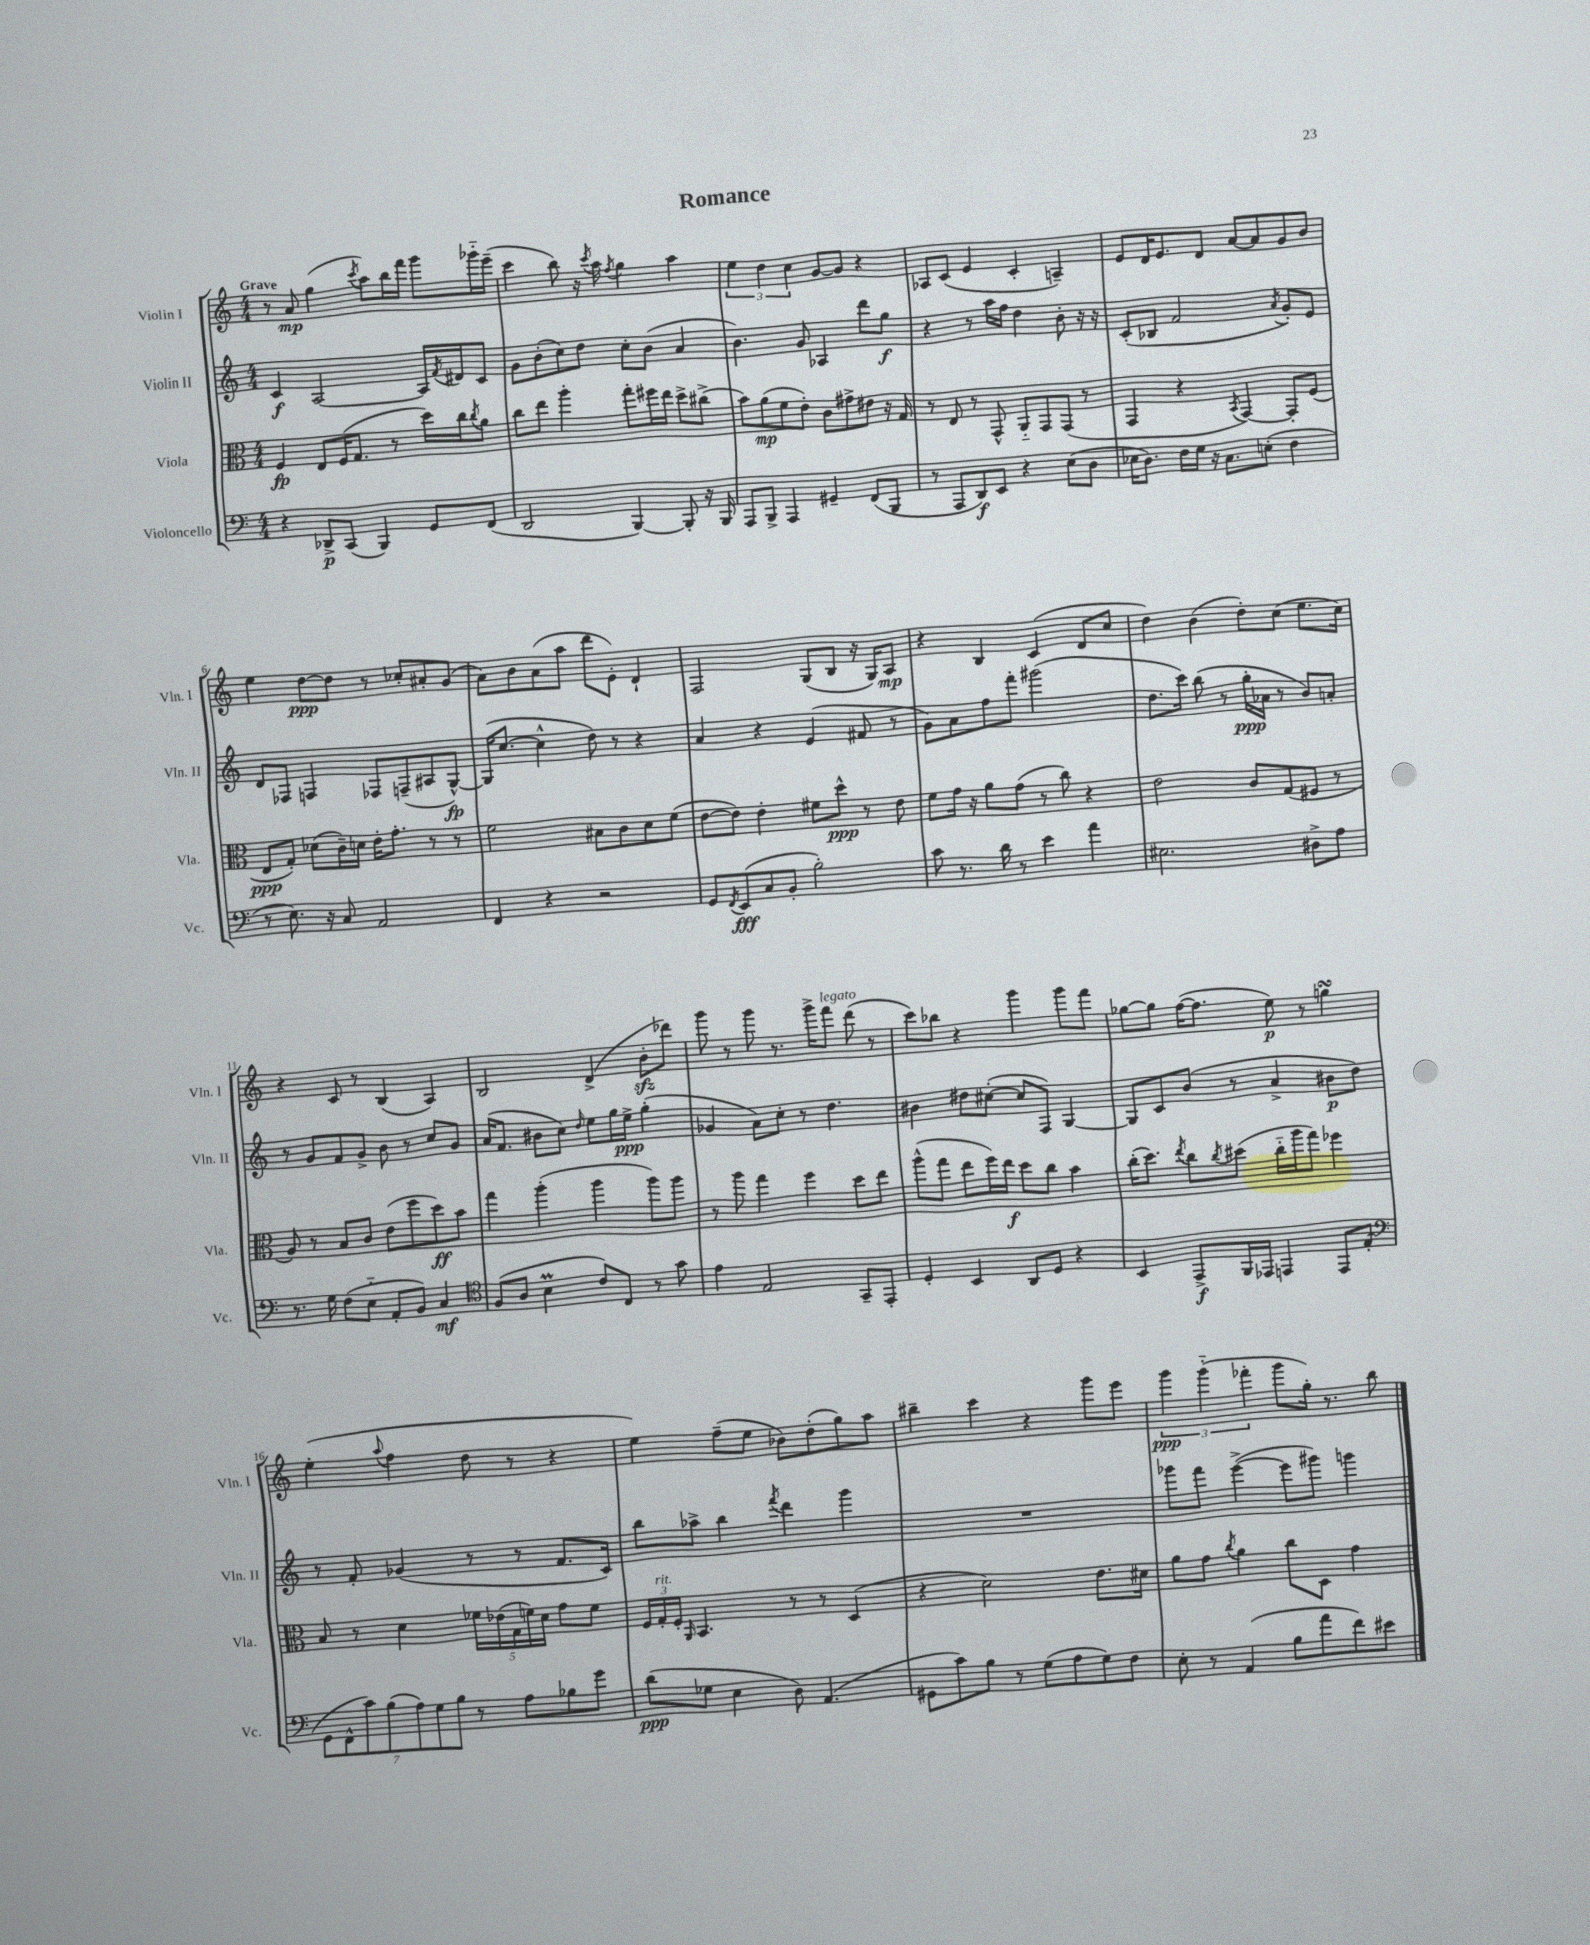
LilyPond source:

\header { title = "Romance" }
<<
\new StaffGroup <<
\new Staff = "s0" \with { instrumentName = "Violin I" shortInstrumentName = "Vln. I" } {
    \clef treble \key c \major \numericTimeSignature \time 4/4 \tempo "Grave"
    r8 a'8\mp g''4( \acciaccatura { c'''8 } a''8) b''16 f'''16 g'''8 ges'''16-_ e'''16--( |
    c'''4 b''8) r16 \acciaccatura { c'''8 } a''16 \acciaccatura { f''8 } g''4 a''4 |
    \tuplet 3/2 { e''4 d''4 c''4 } g'8~ g'8 r4 |
    aes8 c'8( e'4 c'4-. a4--) |
    e'8 d'16 e'8. d'8 a'8~ a'8 g'8 b'8 |
    e''4 d''8~\ppp d''8 r8 ces''8-. ais'8-. g'8( |
    a'8) b'8 a'8( a''8 d'''8 e'8-.) d'4-! |
    f2 g8( b8 r16 g16) a8\mp |
    r4 b4 c'4( d'8 c''8 |
    d''4) b'4( d''8-.) c''8( e''8. c''16) |
    r4 c'8 r8 b4( a4) |
    b2 d'4->( b'8-.\sfz des'''8) |
    g'''8 r8 g'''8 r8. g'''16-> f'''8^\markup { \italic "legato" } d'''8( r8 |
    c'''8) bes''8 r4 g'''4 g'''8 f'''8 |
    ges''8~ ges''8 f''16~( f''8. e''8\p) r8 g''4\turn |
    e''4-.( \appoggiatura { a''8 } f''4 d''8 r8 r4 |
    e''4) f''8--( e''8 bes'8) d''8-.( g''8) a''8 |
    bis''4-- c'''4 r4 g'''8 e'''8 |
    \tuplet 3/2 { g'''4\ppp g'''4-_( fes'''4-. } g'''8 g''16-.) r8. b''8 \bar "|." |
}
\new Staff = "s1" \with { instrumentName = "Violin II" shortInstrumentName = "Vln. II" } {
    \clef treble \key c \major \numericTimeSignature \time 4/4
    c'4\f a2~ a16 \acciaccatura { f'8 } dis'16 c'8 |
    g'8 b'8-.( c''8) d''8 c''8-. b'8( a'4 |
    b'4.) g'8 aes4 d'''8 g''8\f |
    r4 r8 a''16 f''16 d''4 b'8-. r16 r16 |
    c'8-.( bes8 f'2 \acciaccatura { a'8 } g'8-.) e'8 |
    d'8 fes8 f4 fes8 f8--( ais8 g8~-^\fp) |
    g16( c''8.~ c''4-^ d''8) r8 r4 |
    a'4 r4 e'4( fis'8 r8 |
    g'8) a'8 f''8 f'''8-. gis'''2( |
    d''8. c'''16) b''8( r8 g''16-.\ppp aes'16 r8 b'8) a'8-. |
    r8 g'8 f'8 g'8-> b'8 r8 c''8 g'8 |
    a'16( f'8. bis'8 c''8) \grace { d''16 } e''8 g''16 e''16->\ppp g''4-.( |
    ges'4 a'8) c''8-. r8 d''4. |
    bis'4 dis''8 cis''8~-.( cis''8 f8) g4~ |
    g8 c'8 b'8( r8 a'4-> bis'8\p d''8) |
    r8 f'8-. ges'4( r8 r8 f'8. c'16) |
    b''8 aes''8-> b''4 \acciaccatura { f'''8 } d'''4 g'''4 |
    R1 |
    ges'''8 f'''8 e'''4~->( e'''8 gis'''8) g'''4 \bar "|." |
}
\new Staff = "s2" \with { instrumentName = "Viola" shortInstrumentName = "Vla." } {
    \clef alto \key c \major \numericTimeSignature \time 4/4
    f4\fp e8 f16( g8. r8 d''16) c''16 \acciaccatura { c''8 } a'8 |
    c''8 e''8 a''4-. g''8-. fis''16 e''16 d''8-> cis''8->( |
    b'8) a'8\mp( f'8 e'8-.) c'8 gis'8-> eis'8 r16 g16 |
    r8 e8 r8 g,8-^ a,8-_ g,8 g,8( r8 |
    g,4 r4 \acciaccatura { b,8 } g,4~) g,8-. f8( |
    e8\ppp g8-.) des'8( c'16--) d'16 e'16-. g'8.-. r8 r8 |
    f'2 bis8 c'8 d'8 f'8( |
    e'8~ e'8) e'4-. fis'8 d''8-^\ppp r8 e'8 |
    f'8 g'16 r16 a'8 g'8( r8 c''8) r4 |
    e'2 c'8 g8( fis8 r8 |
    a8) r8 b8 c'8 e'8( f''8 d''8\ff) b'8 |
    g''4 a''4-.( a''4 a''8) a''8 |
    r8 a''8 g''4 f''4 d''8 e''8 |
    a''8-^( g''8 e''8 f''16) e''16\f d''8 c''8 b'4 |
    c''16-.( d''8.) \acciaccatura { e''8 } c''8 \acciaccatura { c''8 } dis''8( c''16-_ a''16 g''8) fes''4 |
    b8 r8 d'4 \tuplet 5/4 { fes'16 ees'16( g16 f'16) d'16 } g'8 f'8 |
    \tuplet 3/2 { f16 g16-.^\markup { \italic "rit." } f16-. } \grace { a,16 } b,4. r8 r8 d4( |
    r4 d'2) e'8. dis'16 |
    a'8 g'8 \acciaccatura { c''8 } a'4 c''8 d8 g'4 \bar "|." |
}
\new Staff = "s3" \with { instrumentName = "Violoncello" shortInstrumentName = "Vc." } {
    \clef bass \key c \major \numericTimeSignature \time 4/4
    r4 des,8->\p c,8( b,,4) g,8 f,8( |
    d,2 b,,4~) b,,8-. r16 b,,16 |
    a,,8 b,,8-> a,,4 gis,4-- f,8( b,,8 |
    r8 a,,8 d,8\f) e,8 r4 e8( d8 |
    ees16 d8.) f16 g16 r16 c8. e8-.( f4 |
    r8 e8.) r16 c8 a,2 |
    f,4 r4 r2 |
    g,8 \acciaccatura { f,8 } e,8\fff( c8 b,8-. b2-.) |
    c'8 r8. d'16 r8 e'4 a'4 |
    eis2. dis8-> a8 |
    r8. g16 f8( e8-_ a,8-. b,8) c4\mf |
    \clef tenor f8( a8 b4\prall c'8) c8 r8 g'8 |
    e'4 e2 g,8-- e,8-. |
    d4-. b,4 a,8 d8 r4 |
    b,4 e,8->\f f,16 ees,16 e,4 e,8 e8-.( |
    \clef bass \tuplet 7/4 { g,8 f,8-^ c'8) b8( a8) g8 b8 } r8 a8 bes8 g'8 |
    d'8\ppp( ges8 e4 d8) a,4.( |
    gis,8 c'8) b8 r8 g8( a8 g8) f8 |
    e8-. r8 a,4( b8 a'8 f'8) eis'8 \bar "|." |
}
>>
>>
